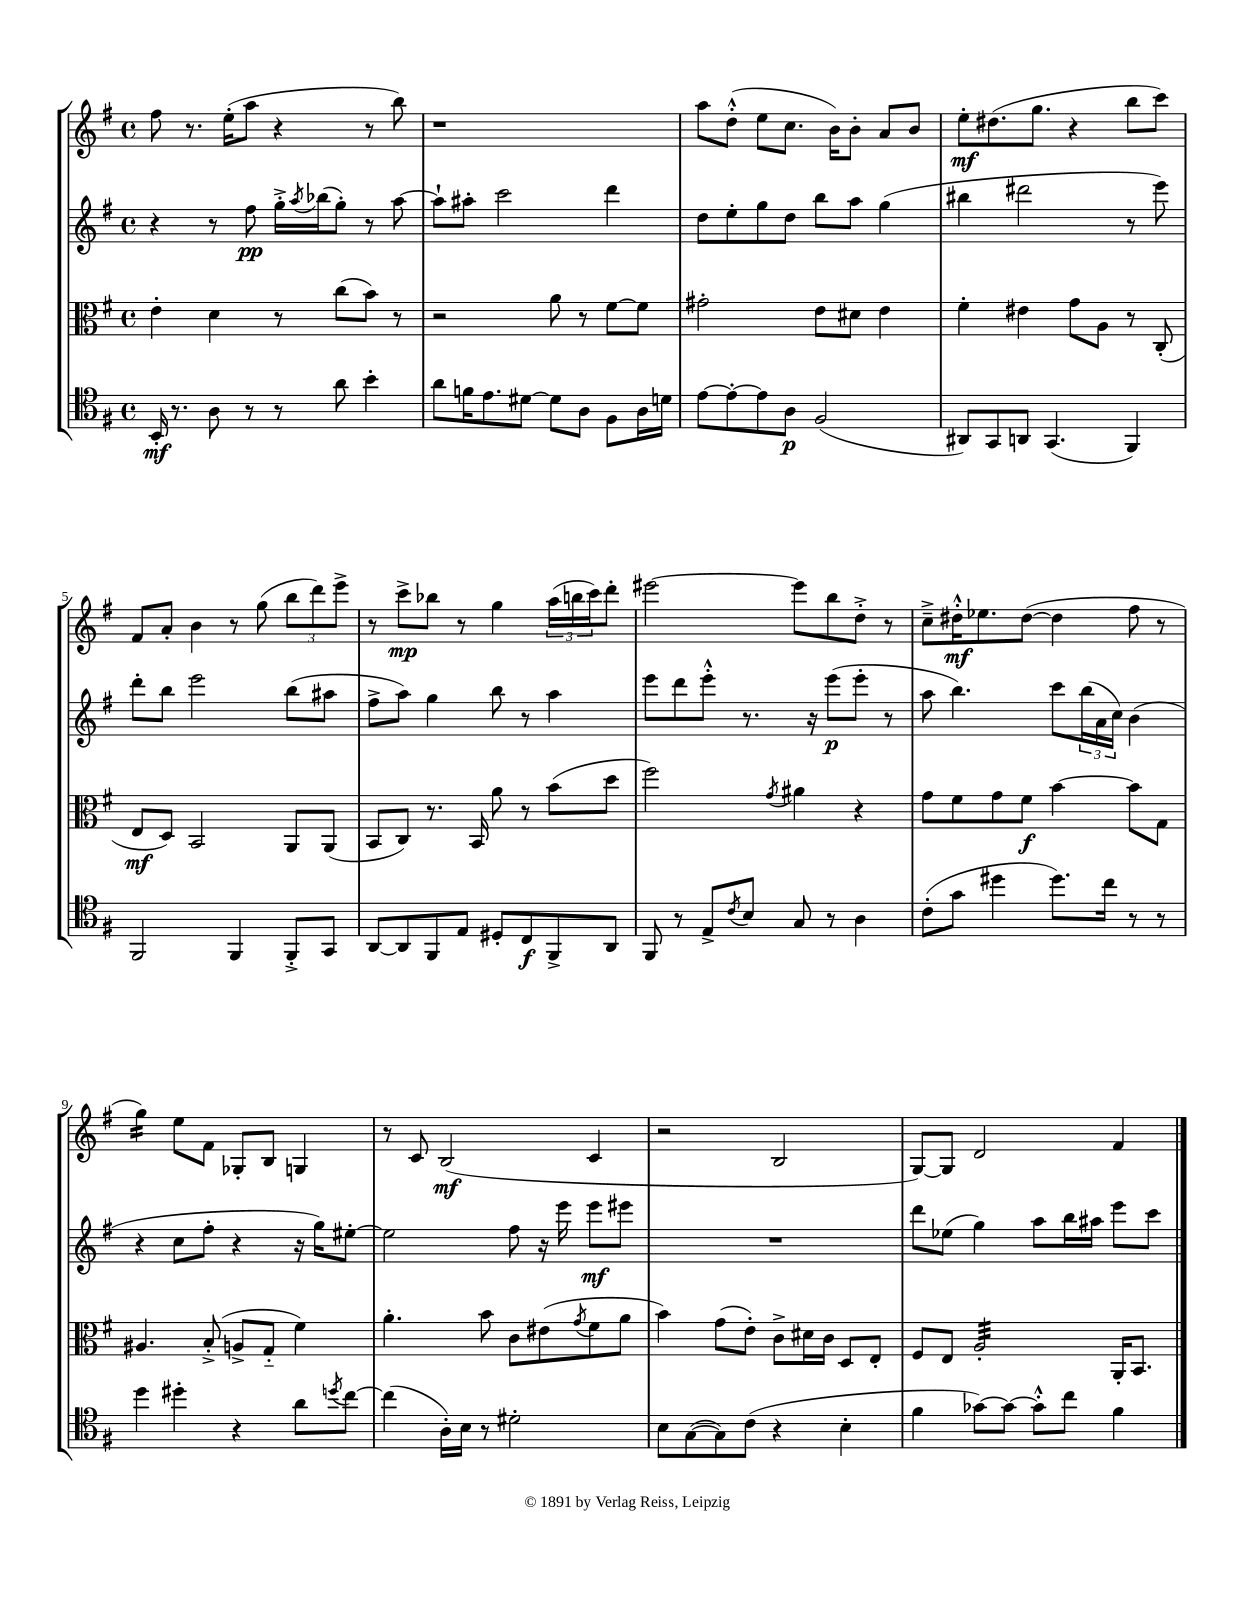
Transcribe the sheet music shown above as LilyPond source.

<<
\new StaffGroup <<
\new Staff = "s0" {
    \clef treble \key g \major \defaultTimeSignature \time 4/4
    fis''8 r8. e''16-.( a''8 r4 r8 b''8) |
    r1 |
    a''8 d''8-.-^( e''8 c''8. b'16) b'8-. a'8 b'8 |
    e''8-.\mf dis''8.( g''8. r4 b''8 c'''8) |
    fis'8 a'8-. b'4 r8 g''8( \tuplet 3/2 { b''8 d'''8) e'''8-> } |
    r8 c'''8->\mp bes''8 r8 g''4 \tuplet 3/2 { a''16( b''16 c'''16) } d'''8-. |
    eis'''2~ eis'''8 b''8 d''8-.-> r8 |
    c''8---> dis''16-.-^\mf ees''8. dis''8~( dis''4 fis''8 r8 |
    g''4:16) e''8 fis'8 ges8-. b8 g4 |
    r8 c'8 b2\mf( c'4 |
    r2 b2 |
    g8~) g8 d'2 fis'4 \bar "|." |
}
\new Staff = "s1" {
    \clef treble \key g \major \defaultTimeSignature \time 4/4
    r4 r8 fis''8\pp g''16-.-> \acciaccatura { a''8 } bes''16( g''8-.) r8 a''8~ |
    a''8-! ais''8-. c'''2 d'''4 |
    d''8 e''8-. g''8 d''8 b''8 a''8 g''4( |
    bis''4 dis'''2 r8 e'''8) |
    d'''8-. b''8 e'''2 b''8( ais''8 |
    fis''8-> a''8) g''4 b''8 r8 a''4 |
    e'''8 d'''8 e'''8-.-^ r8. r16 e'''8\p( e'''8-. r8 |
    a''8 b''4.) c'''8 \tuplet 3/2 { b''16( a'16 c''16) } b'4( |
    r4 c''8 fis''8-. r4 r16 g''16) eis''8~-. |
    eis''2 fis''8 r16 e'''16 e'''8\mf eis'''8 |
    R1 |
    d'''8 ees''8( g''4) a''8 b''16 ais''16 e'''8 c'''8 \bar "|." |
}
\new Staff = "s2" {
    \clef alto \key g \major \defaultTimeSignature \time 4/4
    e'4-. d'4 r8 c''8( b'8) r8 |
    r2 a'8 r8 fis'8~ fis'8 |
    gis'2-. e'8 dis'8 e'4 |
    fis'4-. eis'4 g'8 a8 r8 c8-.( |
    e8\mf d8) b,2 a,8 a,8( |
    b,8 c8) r8. b,16 a'8 r8 b'8( d''8 |
    fis''2) \acciaccatura { g'8 } ais'4 r4 |
    g'8 fis'8 g'8 fis'8\f b'4~ b'8 g8 |
    ais4. b8-.->( a8-> g8-_ fis'4) |
    a'4.-. b'8 c'8 eis'8( \acciaccatura { g'8 } fis'8 a'8 |
    b'4) g'8( e'8-.) c'8-> dis'16 c'16 d8 e8-. |
    fis8 e8 a2:32-. a,16-. b,8. \bar "|." |
}
\new Staff = "s3" {
    \clef tenor \key g \major \defaultTimeSignature \time 4/4
    b,16-.\mf r8. a8 r8 r8 a'8 b'4-. |
    a'8 f'16 e'8. dis'8~ dis'8 a8 fis8 a16 d'16 |
    e'8~ e'8~-. e'8 a8\p fis2( |
    ais,8) g,8 a,8 g,4.( fis,4) |
    fis,2 fis,4 fis,8-.-> g,8 |
    a,8~ a,8 fis,8 e8 dis8-. c8\f fis,8-> a,8 |
    fis,8 r8 e8-> \acciaccatura { c'8 } b8 g8 r8 a4 |
    c'8-.( g'8 dis''4 dis''8.) c''16 r8 r8 |
    d''4 dis''4-. r4 a'8 \acciaccatura { d''8 } c''8~ |
    c''4( a16-.) b16 r8 dis'2-. |
    b8 g8~( g8) c'8( r4 b4-. |
    fis'4 ges'8~) ges'8~ ges'8-.-^ c''8 fis'4 \bar "|." |
}
>>
>>
